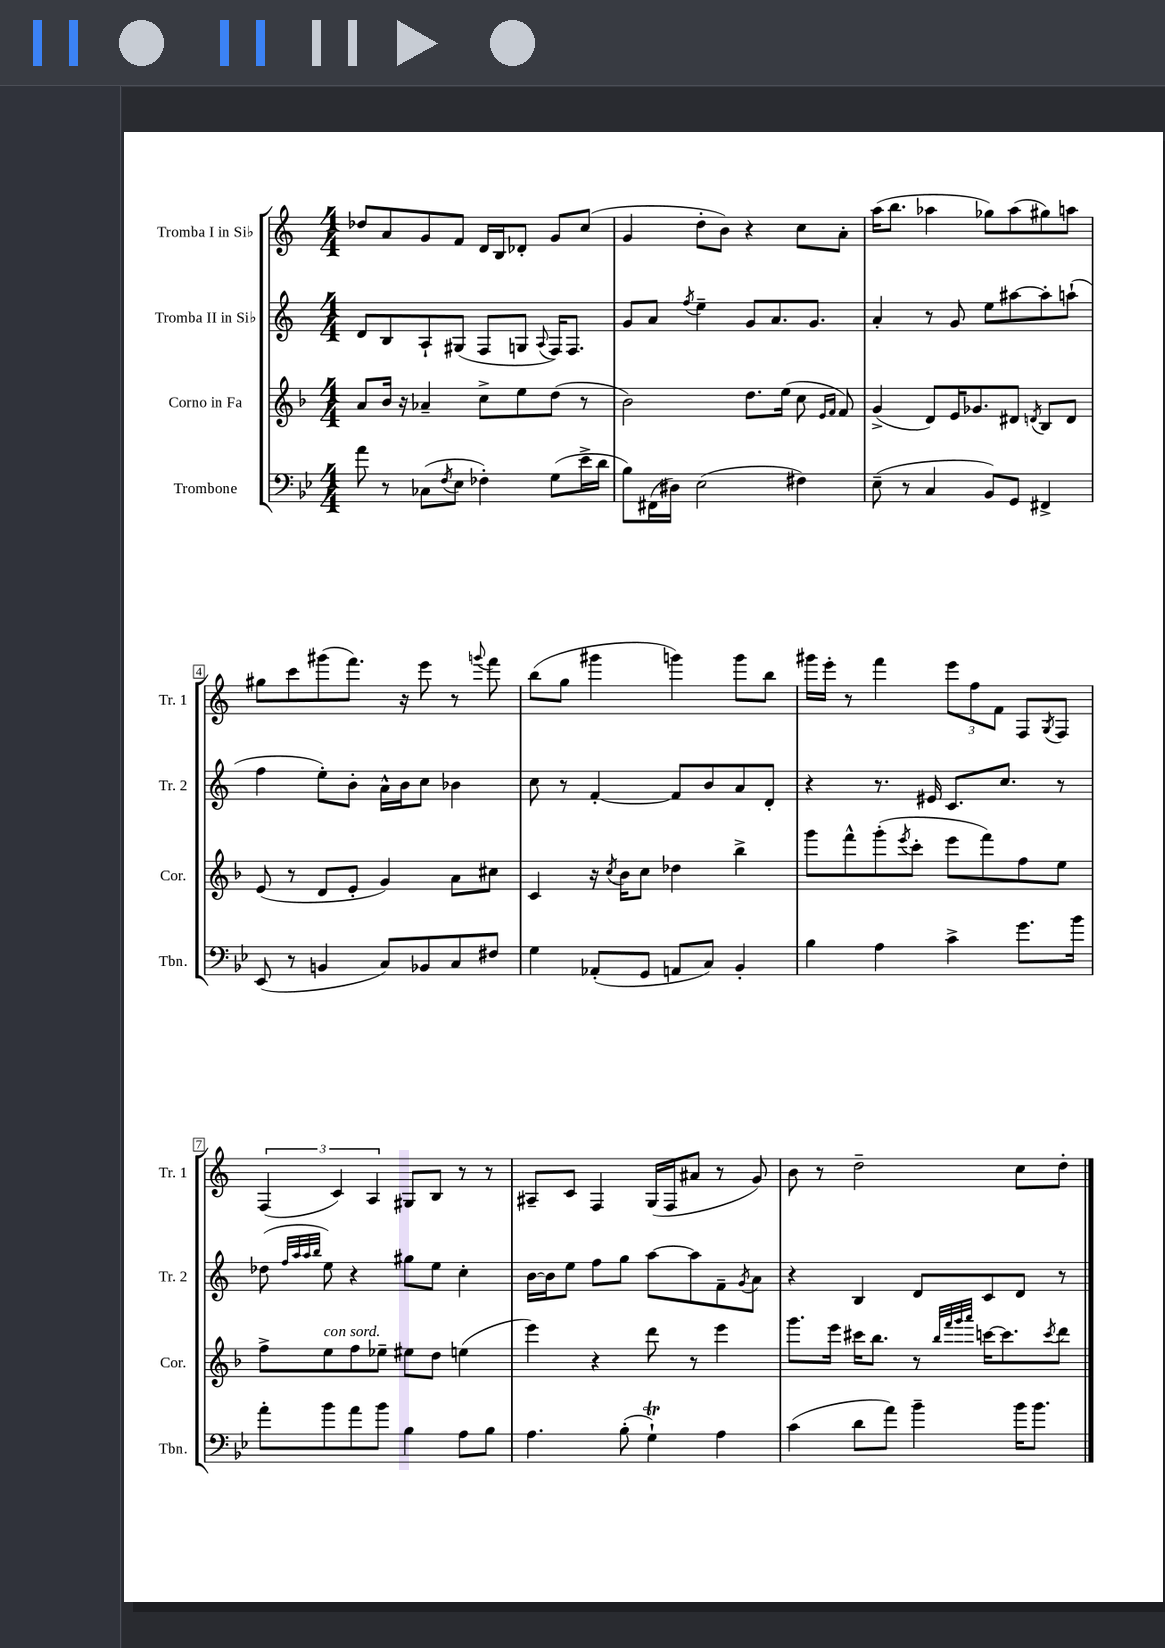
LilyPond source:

<<
\new StaffGroup <<
\new Staff = "s0" \with { instrumentName = "Tromba I in Sib" shortInstrumentName = "Tr. 1" } {
    \clef treble \key c \major \numericTimeSignature \time 4/4
    des''8 a'8 g'8 f'8 d'16 b16 des'8-. g'8 c''8( |
    g'4 d''8-. b'8) r4 c''8 a'8-. |
    a''16( b''8. aes''4 ges''8) aes''8( gis''8) a''8 |
    gis''8 c'''8 gis'''8( f'''8.) r16 e'''8 r8 \appoggiatura { g'''8 } f'''8 |
    b''8( g''8 gis'''4 g'''4) g'''8 b''8 |
    gis'''16 e'''16-. r8 f'''4 \tuplet 3/2 { e'''8 f''8 f'8 } f8 \acciaccatura { g8 } f8 |
    \tuplet 3/2 { f4( c'4) a4 } gis8 b8 r8 r8 |
    ais8-- c'8 f4 g16( f16 ais'8 r8 g'8) |
    b'8 r8 d''2-- c''8 d''8-. \bar "|." |
}
\new Staff = "s1" \with { instrumentName = "Tromba II in Sib" shortInstrumentName = "Tr. 2" } {
    \clef treble \key c \major \numericTimeSignature \time 4/4
    d'8 b8 a8-! gis8( f8 g8 \appoggiatura { a8 } f16) f8. |
    g'8 a'8 \acciaccatura { f''8 } e''4-- g'8 a'8. g'8. |
    a'4-. r8 g'8 e''8 ais''8~ ais''8-. a''8-!( |
    f''4 e''8-.) b'8-. a'16-^ b'16 c''8 bes'4 |
    c''8 r8 f'4~-. f'8 b'8 a'8 d'8-. |
    r4 r8. eis'16 c'8. c''8. r8 |
    des''8( \grace { f''32 a''32 a''32 b''32 } e''8) r4 gis''8 e''8 c''4-. |
    b'16~ b'16 e''8 f''8 g''8 a''8~ a''8 f'8-- \acciaccatura { g'8 } a'8 |
    r4 b4 d'8 c'8 d'8 r8 \bar "|." |
}
\new Staff = "s2" \with { instrumentName = "Corno in Fa" shortInstrumentName = "Cor." } {
    \clef treble \key f \major \numericTimeSignature \time 4/4
    a'8 bes'16 r16 aes'4-- c''8-> e''8 d''8( r8 |
    bes'2) d''8. e''16( c''8 \grace { e'16 f'16 } f'8) |
    g'4->( d'8) e'16 ges'8. dis'8 \acciaccatura { d'8 } bes8 d'8 |
    e'8( r8 d'8 e'8-. g'4) a'8 cis''8 |
    c'4 r16 \acciaccatura { c''8 } bes'16 c''8 des''4 bes''4-> |
    g'''8 f'''8-^ g'''8-.( \acciaccatura { e'''8 } c'''8-. e'''8 f'''8) f''8 e''8 |
    f''8-> e''8^\markup { \italic "con sord." } f''8 ees''8-- eis''8 d''8 e''4( |
    e'''4) r4 d'''8 r8 e'''4 |
    g'''8. e'''16 cis'''16 bes''8. r8 \grace { bes''32 f'''32 g'''32 a'''32 } c'''16~ c'''8. \acciaccatura { c'''8 } d'''8 \bar "|." |
}
\new Staff = "s3" \with { instrumentName = "Trombone" shortInstrumentName = "Tbn." } {
    \clef bass \key bes \major \numericTimeSignature \time 4/4
    a'8 r8 ces8( \acciaccatura { f8 } ees8 fes4-.) g8( ees'16-> d'16 |
    bes8) fis,16( dis16) ees2( fis4) |
    ees8--( r8 c4 bes,8) g,8 fis,4-> |
    ees,8( r8 b,4 c8) bes,8 c8 fis8 |
    g4 aes,8-.( g,8 a,8 c8) bes,4-. |
    bes4 a4 c'4-> g'8. bes'16 |
    a'8-. bes'8 a'8 bes'8 bes4 a8 bes8 |
    a4. bes8-.( g4-!\trill) a4 |
    c'4( d'8 a'8) bes'4-- bes'16 bes'8. \bar "|." |
}
>>
>>
\layout { \context { \Score \override BarNumber.stencil = #(make-stencil-boxer 0.1 0.3 ly:text-interface::print) } }
